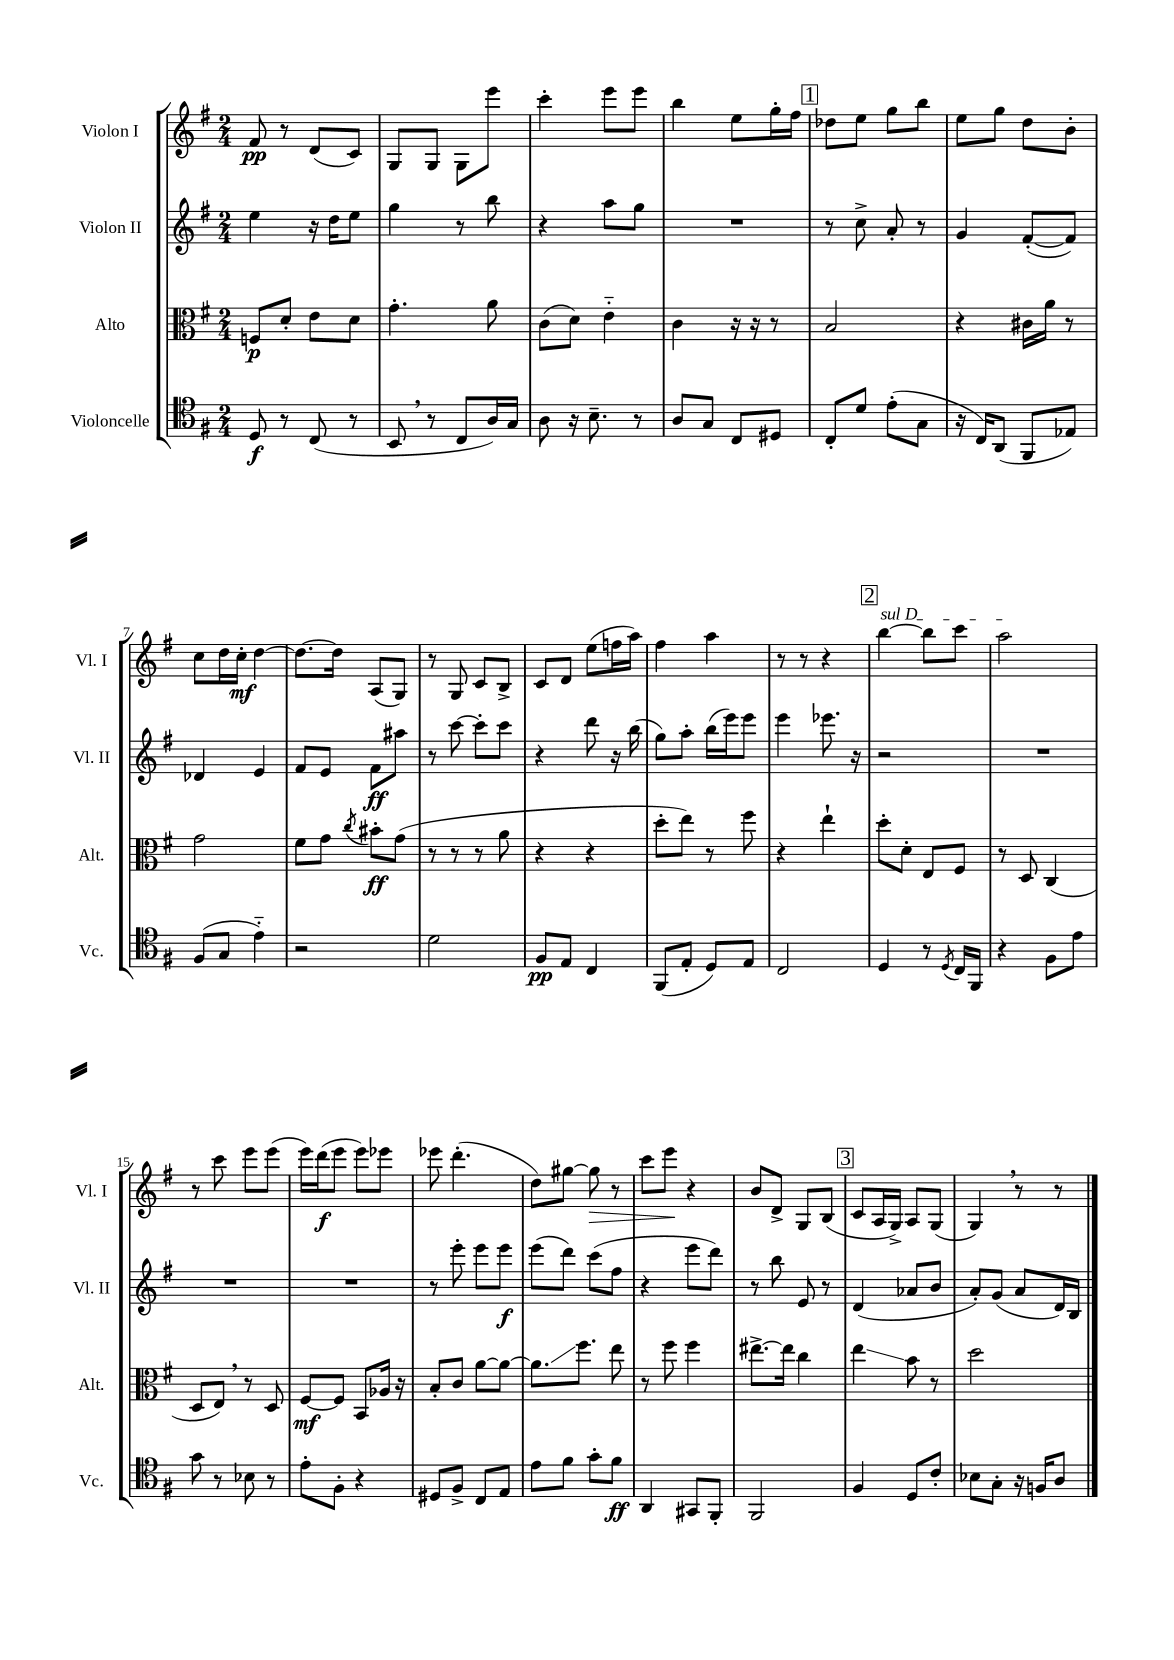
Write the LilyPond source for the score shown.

<<
\new StaffGroup <<
\new Staff = "s0" \with { instrumentName = "Violon I" shortInstrumentName = "Vl. I" } {
    \clef treble \key g \major \numericTimeSignature \time 2/4
    \autoBeamOff fis'8\pp r8 d'8[( c'8]) |
    g8[ g8] g8[ e'''8] |
    c'''4-. e'''8[ e'''8] |
    b''4 e''8[ g''16-. fis''16] |
    \mark \markup { \box "1" } des''8[ e''8] g''8[ b''8] |
    e''8[ g''8] d''8[ b'8]-. |
    c''8[ d''16 c''16]-.\mf d''4~ |
    d''8.[~ d''16] a8[( g8]) |
    r8 g8 c'8[ b8]-> |
    c'8[ d'8] e''8[( f''16 a''16]) |
    fis''4 a''4 |
    r8 r8 r4 |
    \mark \markup { \box "2" } \once \override TextSpanner.bound-details.left.text = \markup { \italic "sul D" } b''4~\startTextSpan b''8[ c'''8] |
    a''2\stopTextSpan |
    r8 c'''8 e'''8[ e'''8]( |
    e'''16[) d'''16\f( e'''8] e'''8[) ees'''8] |
    ees'''8 d'''4.-.( |
    d''8[) gis''8]~ gis''8\> r8 |
    c'''8[ e'''8]\! r4 |
    b'8[ d'8]-> g8[ b8]( |
    \mark \markup { \box "3" } c'8[ a16 g16]->) a8[ g8]( |
    g4) \breathe r8 r8 \bar "|." |
}
\new Staff = "s1" \with { instrumentName = "Violon II" shortInstrumentName = "Vl. II" } {
    \clef treble \key g \major \numericTimeSignature \time 2/4
    \autoBeamOff e''4 r16 d''16[ e''8] |
    g''4 r8 b''8 |
    r4 a''8[ g''8] |
    R2 |
    \mark \markup { \box "1" } r8 c''8-> a'8-. r8 |
    g'4 fis'8[~-.( fis'8]) |
    des'4 e'4 |
    fis'8[ e'8] fis'8[\ff ais''8] |
    r8 c'''8~ c'''8[-. c'''8] |
    r4 d'''8 r16 b''16( |
    g''8[) a''8]-. b''16[( e'''16) e'''8] |
    e'''4 ees'''8. r16 |
    \mark \markup { \box "2" } r2 |
    R2 |
    R2 |
    R2 |
    r8 e'''8-. e'''8[ e'''8]\f |
    e'''8[( d'''8]) c'''8[( fis''8] |
    r4 e'''8[ d'''8]) |
    r8 b''8 e'8 r8 |
    \mark \markup { \box "3" } d'4( aes'8[ b'8] |
    a'8[-.) g'8]( a'8[ d'16) b16] \bar "|." |
}
\new Staff = "s2" \with { instrumentName = "Alto" shortInstrumentName = "Alt." } {
    \clef alto \key g \major \numericTimeSignature \time 2/4
    \autoBeamOff f8[\p d'8]-. e'8[ d'8] |
    g'4.-. a'8 |
    c'8[( d'8]) e'4-_ |
    c'4 r16 r16 r8 |
    \mark \markup { \box "1" } b2 |
    r4 cis'16[ a'16] r8 |
    g'2 |
    fis'8[ g'8] \acciaccatura { c''8 } bis'8[-.\ff g'8]( |
    r8 r8 r8 a'8 |
    r4 r4 |
    d''8[-. e''8]) r8 fis''8 |
    r4 e''4-! |
    \mark \markup { \box "2" } d''8[-. d'8]-. e8[ fis8] |
    r8 d8 c4( |
    d8[ e8]) \breathe r8 d8 |
    fis8[~\mf fis8] b,8[ aes16] r16 |
    b8[-. c'8] a'8[~ a'8]~ |
    a'8.[\glissando fis''8.] e''8 |
    r8 fis''8 fis''4 |
    eis''8.[~-> eis''16] c''4 |
    \mark \markup { \box "3" } e''4\glissando b'8 r8 |
    d''2 \bar "|." |
}
\new Staff = "s3" \with { instrumentName = "Violoncelle" shortInstrumentName = "Vc." } {
    \clef tenor \key g \major \numericTimeSignature \time 2/4
    \autoBeamOff d8\f r8 c8( r8 |
    b,8 \breathe r8 c8[ a16) g16] |
    a8 r16 b8.-- r8 |
    a8[ g8] c8[ dis8] |
    \mark \markup { \box "1" } c8[-. d'8] e'8[-.( g8] |
    r16 c16[) a,8]( fis,8[ ees8]) |
    fis8[( g8] e'4-_) |
    r2 |
    d'2 |
    fis8[\pp e8] c4 |
    fis,8[( e8]-. d8[) e8] |
    c2 |
    \mark \markup { \box "2" } d4 r8 \acciaccatura { d8 } c16[ fis,16] |
    r4 fis8[ e'8] |
    g'8 r8 bes8 r8 |
    e'8[-. fis8]-. r4 |
    dis8[ fis8]-> c8[ e8] |
    e'8[ fis'8] g'8[-. fis'8]\ff |
    a,4 gis,8[ fis,8]-. |
    fis,2 |
    \mark \markup { \box "3" } fis4 d8[ c'8]-. |
    bes8[ g8]-. r16 f16[ a8] \bar "|." |
}
>>
>>
